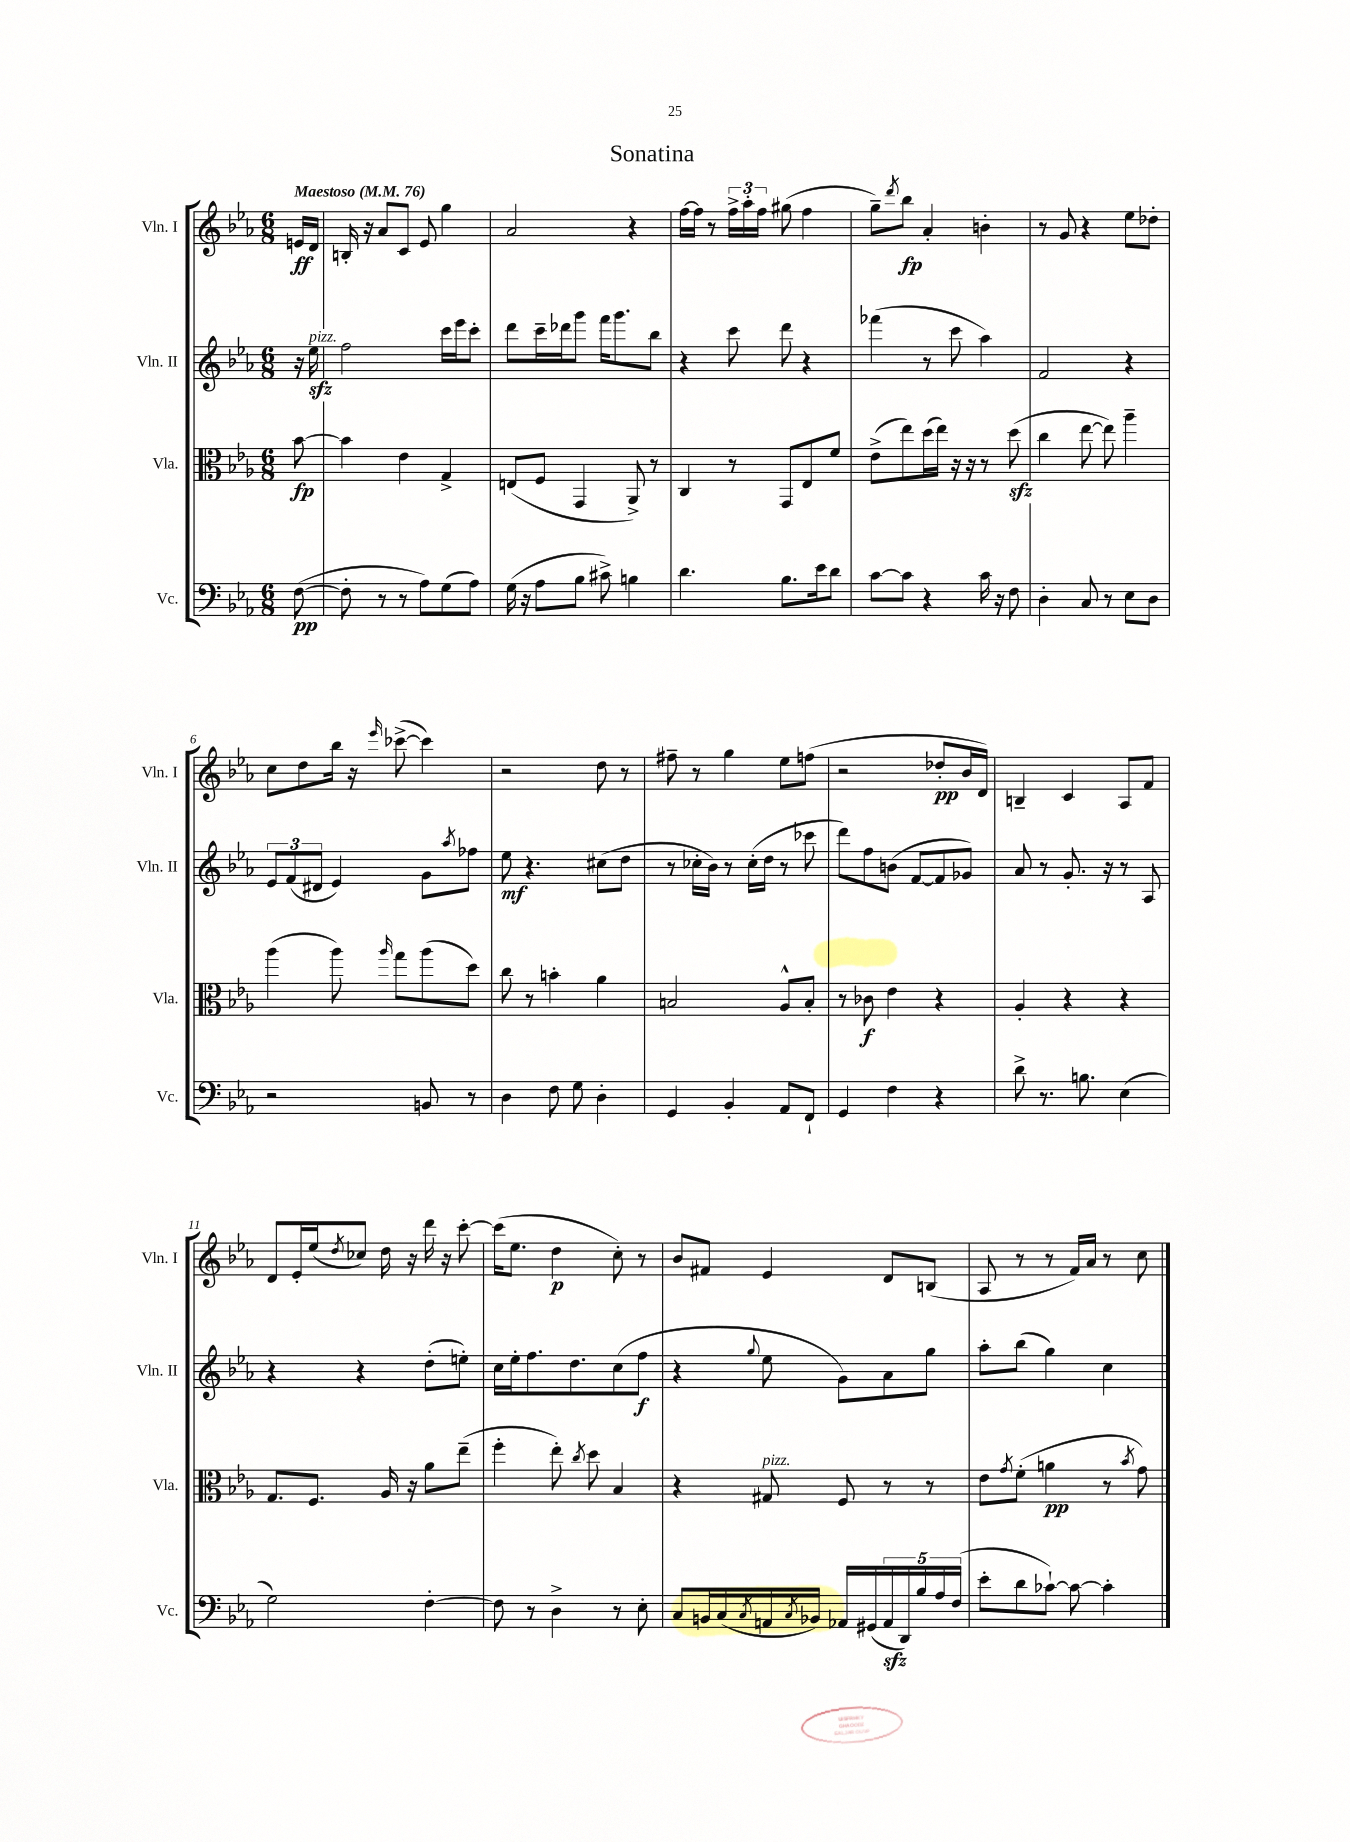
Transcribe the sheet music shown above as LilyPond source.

\header { title = "Sonatina" }
<<
\new StaffGroup <<
\new Staff = "s0" \with { instrumentName = "Vln. I" shortInstrumentName = "Vln. I" } {
    \clef treble \key ees \major \numericTimeSignature \time 6/8 \partial 8 \tempo "Maestoso" 4 = 76
    e'16\ff d'16 |
    b16-. r16 aes'8 c'8 ees'8 g''4 |
    aes'2 r4 |
    f''16~ f''16 r8 \tuplet 3/2 { f''16-> aes''16-. f''16 } gis''8( f''4 |
    g''8--) \acciaccatura { d'''8 } bes''8\fp aes'4-. b'4-. |
    r8 g'8 r4 ees''8 des''8-. |
    c''8 d''8 bes''16 r16 \grace { ees'''16 } ces'''8~->( ces'''4) |
    r2 d''8 r8 |
    fis''8-- r8 g''4 ees''8 f''8( |
    r2 des''8-.\pp bes'16 d'16) |
    b4-- c'4 aes8 f'8 |
    d'8 ees'16-. ees''16( \acciaccatura { d''8 } ces''8) d''16 r16 d'''16 r16 c'''8~-. |
    c'''16( ees''8. d''4\p c''8-.) r8 |
    bes'8 fis'8 ees'4 d'8 b8( |
    aes8 r8 r8 f'16) aes'16 r8 c''8 \bar "|." |
}
\new Staff = "s1" \with { instrumentName = "Vln. II" shortInstrumentName = "Vln. II" } {
    \clef treble \key ees \major \numericTimeSignature \time 6/8 \partial 8
    r16 ees''16\sfz^\markup { \italic "pizz." } |
    f''2 c'''16 ees'''16 c'''8-. |
    d'''8 c'''16-- des'''16 g'''8 f'''16 g'''8. bes''8 |
    r4 c'''8 d'''8 r4 |
    fes'''4( r8 c'''8 aes''4) |
    f'2 r4 |
    \tuplet 3/2 { ees'8 f'8( dis'8 } ees'4) g'8 \acciaccatura { aes''8 } fes''8 |
    ees''8\mf r4. cis''8( d''8 |
    r8 ces''16-. bes'16) r8 ces''16-.( d''16 r8 ces'''8 |
    d'''8) f''8 b'8( f'8~ f'8 ges'8) |
    aes'8 r8 g'8.-. r16 r8 aes8 |
    r4 r4 d''8-.( e''8-.) |
    c''16 ees''16-. f''8. d''8. c''8( f''8\f |
    r4 \appoggiatura { g''8 } ees''8 g'8) aes'8 g''8 |
    aes''8-. bes''8( g''4) c''4 \bar "|." |
}
\new Staff = "s2" \with { instrumentName = "Vla." shortInstrumentName = "Vla." } {
    \clef alto \key ees \major \numericTimeSignature \time 6/8 \partial 8
    bes'8~\fp |
    bes'4 ees'4 g4-> |
    e8( f8 g,4 aes,8->) r8 |
    c4 r8 g,8 ees8 f'8 |
    ees'8->( ees''8) d''16( ees''16) r16 r16 r8 d''8\sfz( |
    c''4 ees''8~ ees''8) aes''4-- |
    aes''4( aes''8) \grace { aes''16 } g''8 aes''8( d''8) |
    c''8 r8 b'4-. aes'4 |
    b2 aes8-^ b8-. |
    r8 ces'8\f ees'4 r4 |
    aes4-. r4 r4 |
    g8. f8. aes16 r16 aes'8 ees''8--( |
    f''4-. ees''8-.) \acciaccatura { c''8 } d''8 bes4 |
    r4 gis8^\markup { \italic "pizz." } f8 r8 r8 |
    ees'8 \acciaccatura { g'8 } f'8-.( a'4\pp r8 \acciaccatura { bes'8 } g'8) \bar "|." |
}
\new Staff = "s3" \with { instrumentName = "Vc." shortInstrumentName = "Vc." } {
    \clef bass \key ees \major \numericTimeSignature \time 6/8 \partial 8
    f8~\pp( |
    f8-. r8 r8 aes8) g8( aes8) |
    g16( r16 aes8 bes8 cis'8->) b4 |
    d'4. bes8. ees'16 d'8 |
    c'8~ c'8 r4 c'16 r16 f8 |
    d4-. c8 r8 ees8 d8 |
    r2 b,8 r8 |
    d4 f8 g8 d4-. |
    g,4 bes,4-. aes,8 f,8-! |
    g,4 f4 r4 |
    d'8-> r8. b8. ees4( |
    g2) f4~-. |
    f8 r8 d4-> r8 ees8-. |
    c8 b,16 c16( \acciaccatura { c8 } a,16 \acciaccatura { c8 } bes,16) aes,16 gis,16( \tuplet 5/4 { aes,16\sfz d,16) bes16 aes16 f16( } |
    ees'8-. d'8 ces'8~-!) ces'8~ ces'4-. \bar "|." |
}
>>
>>
